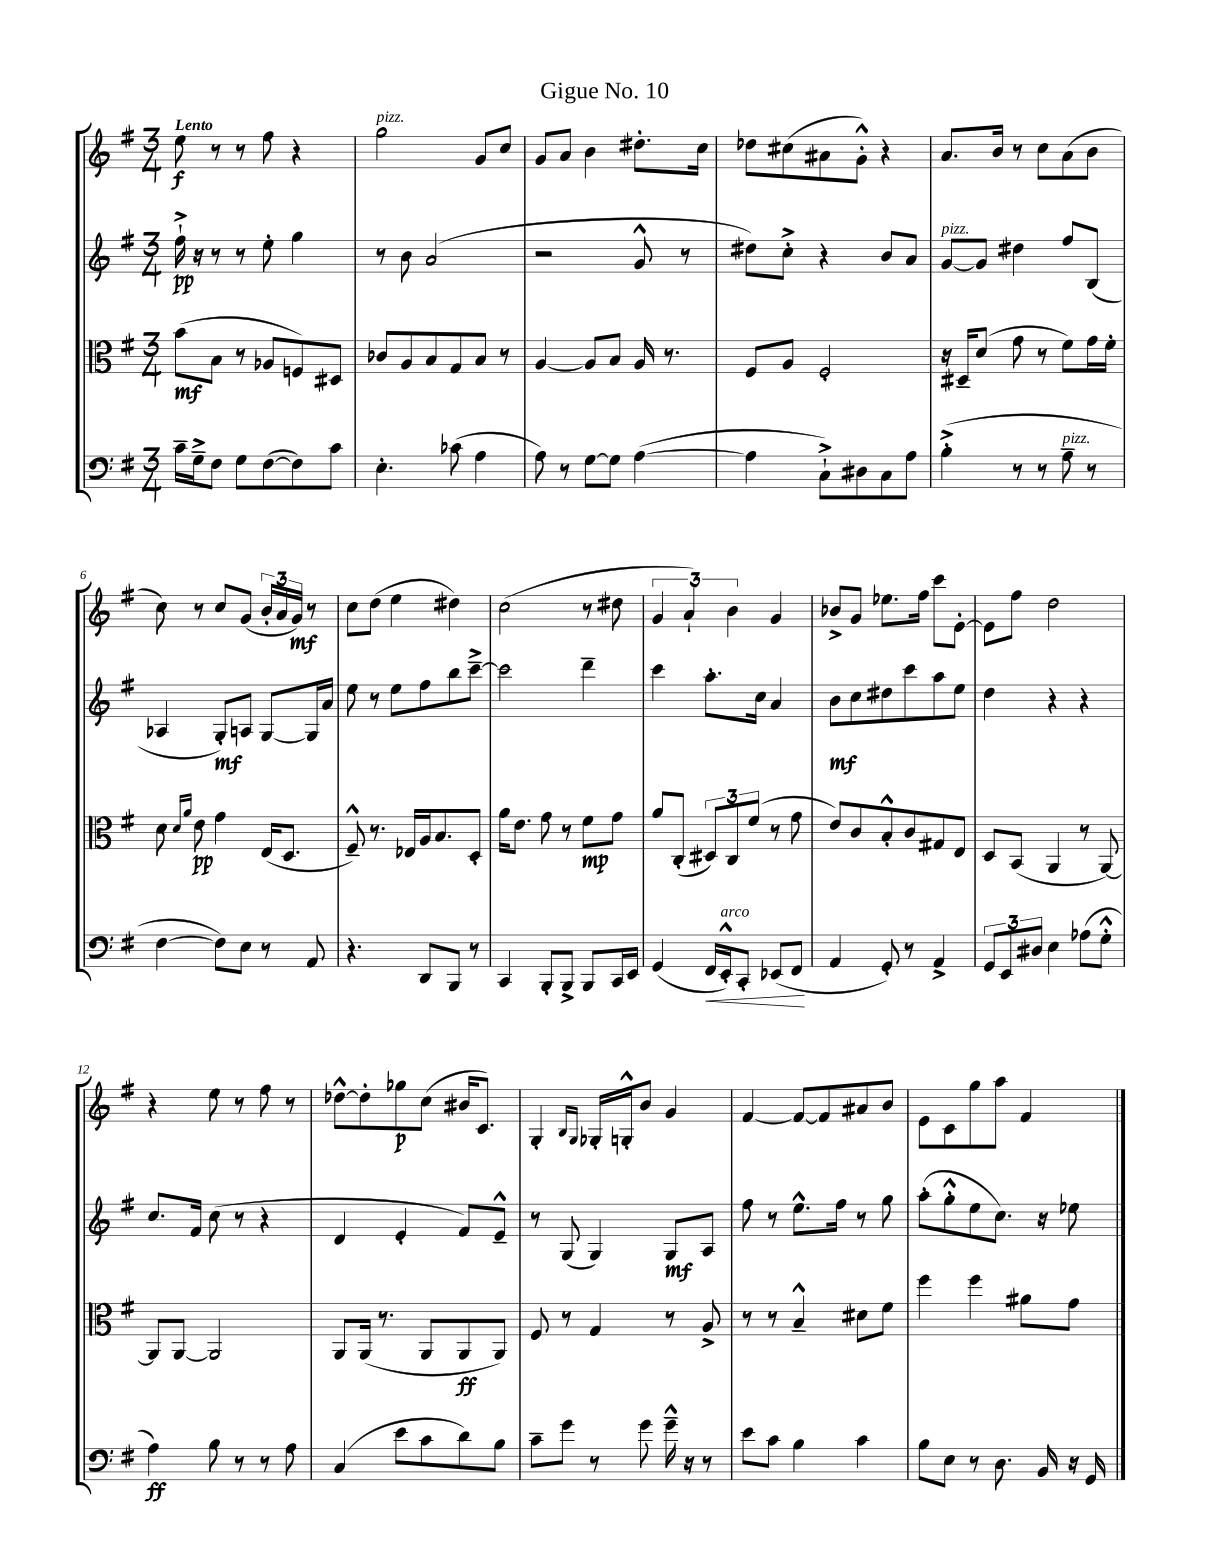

**kern	**dynam	**kern	**dynam	**kern	**dynam	**kern	**dynam
*part4	*part4	*part3	*part3	*part2	*part2	*part1	*part1
*staff4	*staff4	*staff3	*staff3	*staff2	*staff2	*staff1	*staff1
*clefF4	*	*clefC3	*	*clefG2	*	*clefG2	*
*k[f#]	*	*k[f#]	*	*k[f#]	*	*k[f#]	*
*M3/4	*	*M3/4	*	*M3/4	*	*M3/4	*
=1	=1	=1	=1	=1	=1	=1	=1
!	!	!	!	!	!	!LO:TX:a:B:t=Lento	!
16c~\LL	.	(8b\L	mf	16ff#`^\	pp	8ee\	f
16G~^\J	.	.	.	16r	.	.	.
8F#\J	.	8B\J	.	8r	.	8r	.
8G\L	.	8r	.	8r	.	8r	.
([8F#\	.	8A-X/L	.	8ee'\	.	8ff#\	.
8F#\])	.	8Fn/)	.	4gg\	.	4r	.
8c\J	.	8D#X/J	.	.	.	.	.
=2	=2	=2	=2	=2	=2	=2	=2
!	!	!	!	!	!	!LO:TX:a:i:t=pizz.	!
4.E'\	.	8c-X/L	.	8r	.	2gg\	.
.	.	8A/	.	8b\	.	.	.
.	.	8B/	.	(2a/	.	.	.
(8c-X\	.	8G/	.	.	.	.	.
4A\	.	8B/J	.	.	.	8g/L	.
.	.	8r	.	.	.	8cc/J	.
=3	=3	=3	=3	=3	=3	=3	=3
8A\)	.	[4A/	.	2r	.	8g/L	.
8r	.	.	.	.	.	8a/J	.
[8G\L	.	8A/L]	.	.	.	4b\	.
8G\J]	.	8B/J	.	.	.	.	.
([4A\	.	16A/	.	8g^^/	.	8.dd#X'\L	.
.	.	8.r	.	.	.	.	.
.	.	.	.	8r	.	.	.
.	.	.	.	.	.	16cc\Jk	.
=4	=4	=4	=4	=4	=4	=4	=4
4A\]	.	8F#/L	.	8dd#X\L)	.	8dd-X\L	.
.	.	8A/J	.	8cc'^\J	.	(8cc#X\	.
8C`^\L)	.	2F#'/	.	4r	.	8a#X\	.
8D#X\	.	.	.	.	.	8g'^^\J)	.
8C\	.	.	.	8b/L	.	4r	.
8A\J	.	.	.	8a/J	.	.	.
=5	=5	=5	=5	=5	=5	=5	=5
!	!	!	!	!LO:TX:a:i:t=pizz.	!	!	!
(4B'^\	.	16r	.	[8g/L	.	8.a/L	.
.	.	16D#X~/KL	.	.	.	.	.
.	.	(8d/J	.	8g/J]	.	.	.
.	.	.	.	.	.	16b/Jk	.
8r	.	8g\	.	4dd#X\	.	8r	.
8r	.	8r	.	.	.	8cc\L	.
!LO:TX:a:i:t=pizz.	!	!	!	!	!	!	!
8A~\	.	8f#\L)	.	8ff#/L	.	(8a\	.
8r	.	16g\L	.	(8B/J	.	8b\J	.
.	.	16f#'\JJ	.	.	.	.	.
!!LO:LB:g=z
=6	=6	=6	=6	=6	=6	=6	=6
[4F#\	.	8d\	.	4A-X/	.	8cc\)	.
.	.	16qqd/LL	.	.	.	.	.
.	.	16qqa/JJ	.	.	.	.	.
.	.	8e\	pp	.	.	8r	.
8F#\L])	.	4g\	.	8G'/L)	mf	8cc/L	.
8E\J	.	.	.	8An/J	.	(8g/J	.
8r	.	(16E/KL	.	[8G/L	.	24b'/LL	.
.	.	.	.	.	.	24a/	.
.	.	8.D/J	.	.	.	.	.
.	.	.	.	.	.	24g/JJ)	mf
8AA/	.	.	.	16G/L]	.	8r	.
.	.	.	.	16a/JJ	.	.	.
=7	=7	=7	=7	=7	=7	=7	=7
4.r	.	8F#~^^/)	.	8ee\	.	8cc\L	.
.	.	8.r	.	8r	.	(8dd\J	.
.	.	.	.	8ee\L	.	4ee\	.
.	.	16E-X/LL	.	.	.	.	.
8DD/L	.	16A/J	.	8ff#\	.	.	.
.	.	8.B/	.	.	.	.	.
8BBB/J	.	.	.	8bb\	.	4dd#X\)	.
8r	.	8D'/J	.	[8ccc~^\J	.	.	.
=8	=8	=8	=8	=8	=8	=8	=8
4CC/	.	16a\KL	.	2ccc\]	.	(2cc\	.
.	.	8.e\J	.	.	.	.	.
8BBB'/L	.	8g\	.	.	.	.	.
8BBB^/J	.	8r	.	.	.	.	.
8BBB/L	.	8f#\L	mp	4ddd~\	.	8r	.
16CC/L	.	8g\J	.	.	.	8dd#X\	.
16EE/JJ	.	.	.	.	.	.	.
=9	=9	=9	=9	=9	=9	=9	=9
(4GG/	.	8a/L	.	4ccc\	.	6g/	.
.	.	(8C'/J	.	.	.	.	.
.	.	.	.	.	.	6a`/)	.
!	!LO:HP:b	!	!	!	!	!	!
16FF#/LL	<	12D#X/L)	.	8.aa'\L	.	.	.
!LO:TX:a:i:t=arco	!	!	!	!	!	!	!
16EE'^^/J)	.	.	.	.	.	.	.
.	.	12C/	.	.	.	6b\	.
8CC'/J	.	.	.	.	.	.	.
.	.	(12f#/J	.	.	.	.	.
.	.	.	.	16cc\Jk	.	.	.
(8EE-X/L	.	8r	.	4a/	.	4g/	.
8FF#/J	.	8g\	.	.	.	.	.
.	[	.	.	.	.	.	.
=10	=10	=10	=10	=10	=10	=10	=10
4AA/	.	8e/L)	.	8b\L	mf	8b-X^/L	.
.	.	8c/	.	8cc\	.	8g/J	.
8GG'/)	.	8B'^^/	.	8dd#X\	.	8.ee-X\L	.
8r	.	8c/	.	8ccc\	.	.	.
.	.	.	.	.	.	16ff#\Jk	.
4AA^/	.	8G#X/	.	8aa\	.	8ccc\L	.
.	.	8E/J	.	8ee\J	.	[8e'\J	.
=11	=11	=11	=11	=11	=11	=11	=11
12GG/L	.	8D/L	.	4dd\	.	8e\L]	.
12EE/	.	.	.	.	.	.	.
.	.	(8BB/J	.	.	.	8ff#\J	.
12D#X/J	.	.	.	.	.	.	.
4E\	.	4AA/	.	4r	.	2dd\	.
(8A-X\L	.	8r	.	4r	.	.	.
8G'^^\J	.	[8AA/)	.	.	.	.	.
!!LO:LB:g=z
=12	=12	=12	=12	=12	=12	=12	=12
4A\)	ff	8AA/L]	.	8.cc/L	.	4r	.
.	.	[8AA/J	.	.	.	.	.
.	.	.	.	16f#/Jk	.	.	.
8B\	.	2AA/]	.	(8cc\	.	8ee\	.
8r	.	.	.	8r	.	8r	.
8r	.	.	.	4r	.	8ff#\	.
8A\	.	.	.	.	.	8r	.
=13	=13	=13	=13	=13	=13	=13	=13
(4C/	.	8AA/L	.	4d/	.	[8dd-X^^\L	.
.	.	(16AA/Jk	.	.	.	8dd-'\]	.
.	.	8.r	.	.	.	.	.
8e\L	.	.	.	4e'/	.	8gg-X\	p
8c\	.	8AA/L	.	.	.	(8cc\J	.
8d\)	.	8AA/	ff	8f#/L)	.	16b#X/KL	.
.	.	.	.	.	.	8.c/J)	.
8B\J	.	8AA/J)	.	8e~^^/J	.	.	.
=14	=14	=14	=14	=14	=14	=14	=14
8c~\L	.	8F#/	.	8r	.	4G'/	.
8g\J	.	8r	.	(8G/	.	.	.
.	.	.	.	.	.	16qqB/LL	.
.	.	.	.	.	.	16qqG/JJ	.
8r	.	4G/	.	4G/)	.	16G-X'/LL	.
.	.	.	.	.	.	16Gn'^^/J	.
8g\	.	.	.	.	.	8b/J	.
16g~^^\	.	8r	.	8G/L	mf	4g/	.
16r	.	.	.	.	.	.	.
8r	.	8A^/	.	8A/J	.	.	.
=15	=15	=15	=15	=15	=15	=15	=15
8e\L	.	8r	.	8ff#\	.	[4f#/	.
8c\J	.	8r	.	8r	.	.	.
4B\	.	4B~^^/	.	8.ee^^\L	.	8f#/L_	.
.	.	.	.	.	.	8f#/]	.
.	.	.	.	16ff#\Jk	.	.	.
4c\	.	8d#X\L	.	8r	.	8a#X/	.
.	.	8f#\J	.	8gg\	.	8b/J	.
=16	=16	=16	=16	=16	=16	=16	=16
8B\L	.	4ff#\	.	(8aa'\L	.	8e\L	.
8E\J	.	.	.	8gg'^^\	.	8c\	.
8r	.	4ff#\	.	8ee\	.	8gg\	.
8.D\	.	.	.	8.cc\J)	.	8aa\J	.
.	.	8a#X\L	.	.	.	4f#/	.
16BB/	.	.	.	16r	.	.	.
16r	.	8g\J	.	8ee-X\	.	.	.
16GG/	.	.	.	.	.	.	.
==	==	==	==	==	==	==	==
*-	*-	*-	*-	*-	*-	*-	*-
